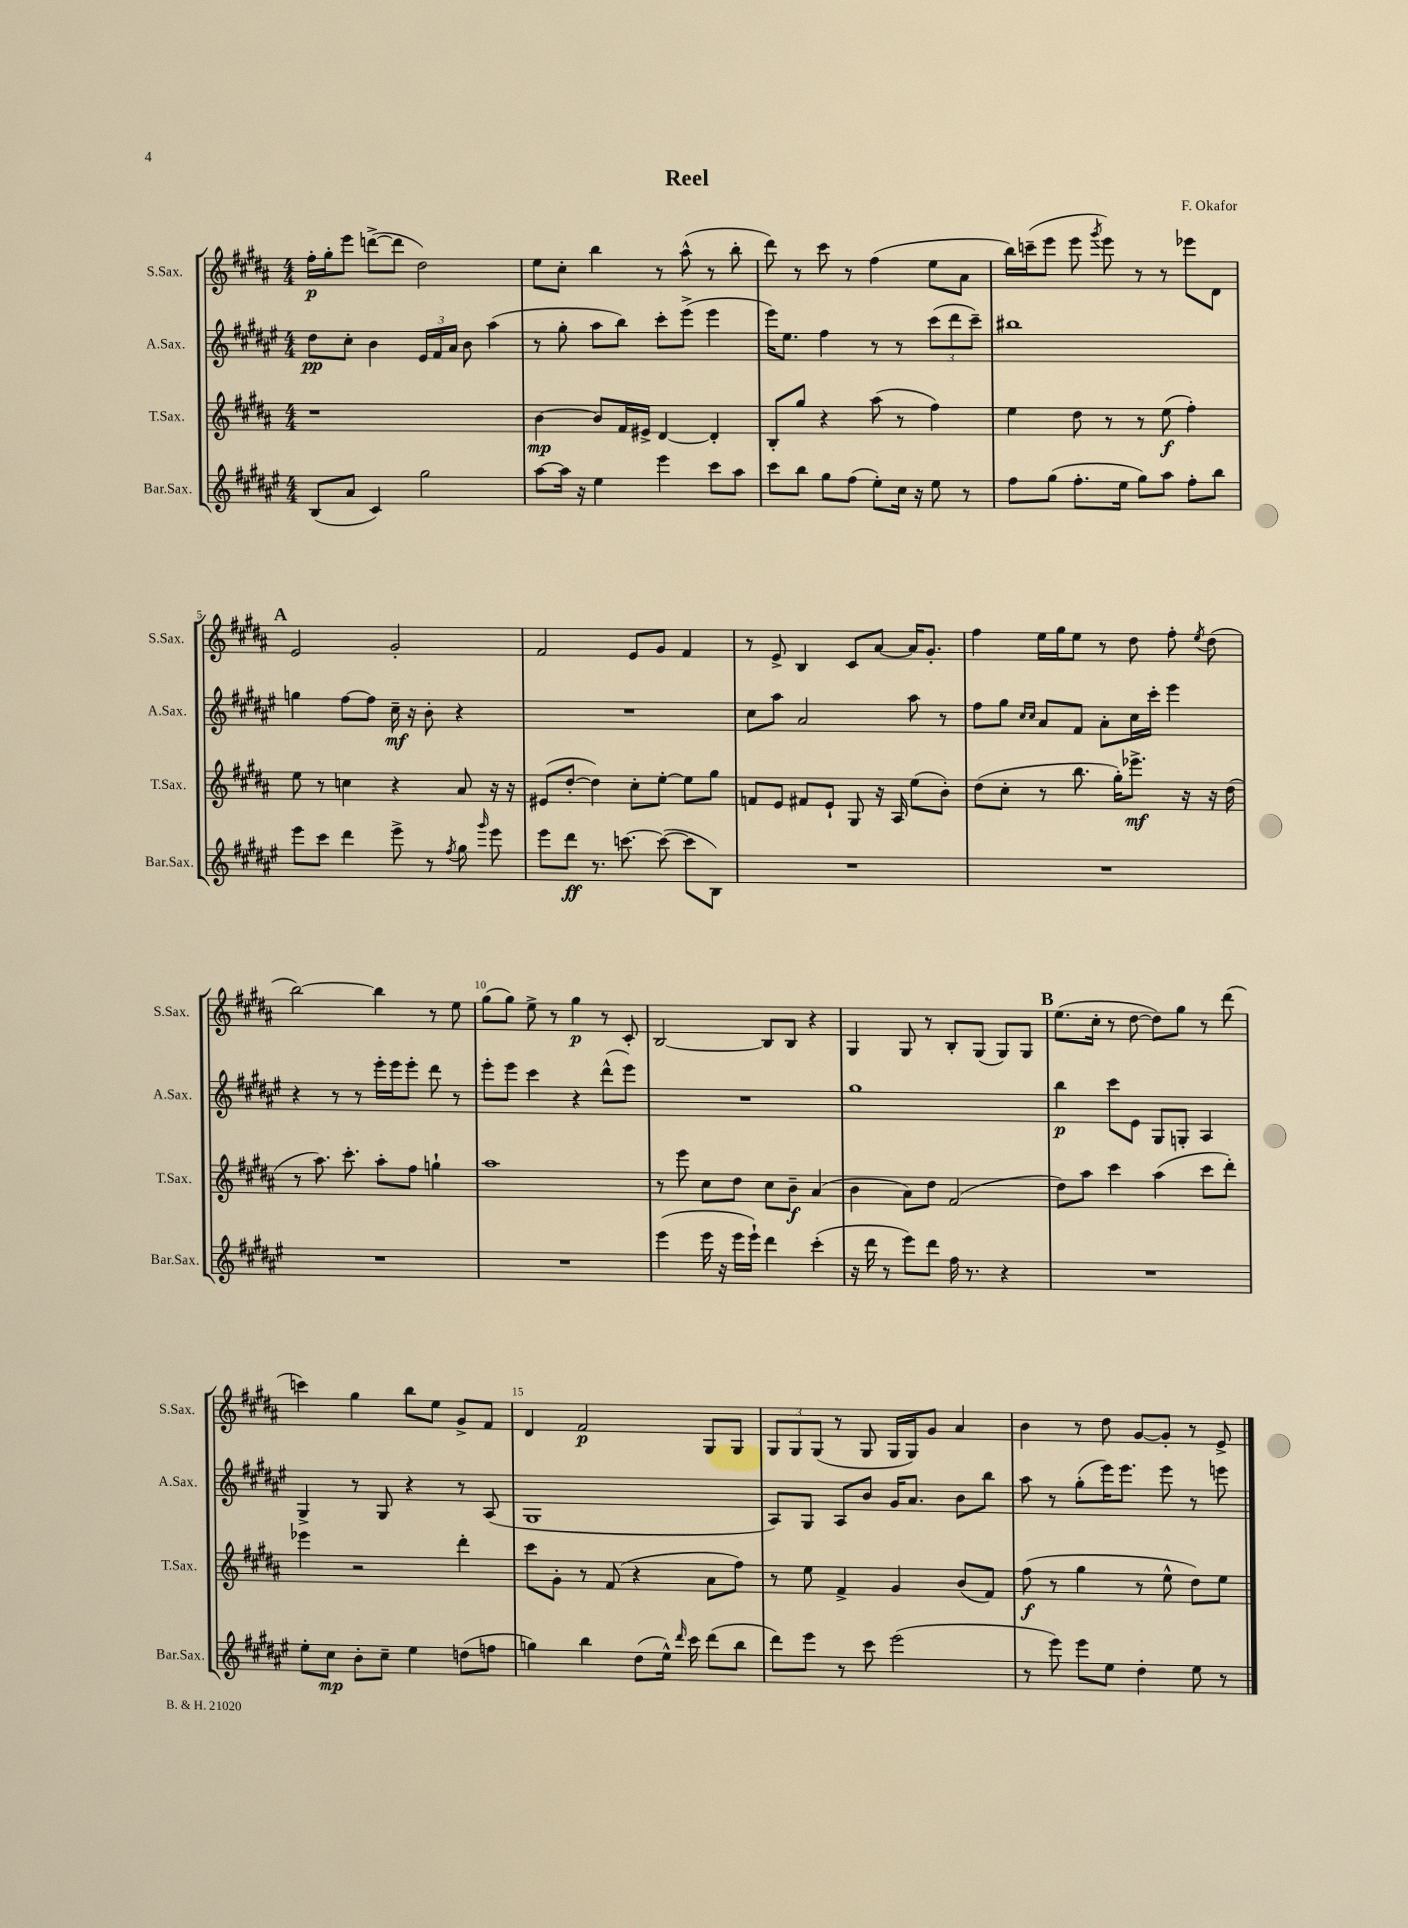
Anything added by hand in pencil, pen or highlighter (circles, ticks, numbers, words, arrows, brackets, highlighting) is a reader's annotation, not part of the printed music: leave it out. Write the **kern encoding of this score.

**kern	**kern	**kern	**kern
*staff4	*staff3	*staff2	*staff1
*clefG2	*clefG2	*clefG2	*clefG2
*k[f#c#g#d#a#e#]	*k[f#c#g#d#a#]	*k[f#c#g#d#a#e#]	*k[f#c#g#d#a#]
*M4/4	*M4/4	*M4/4	*M4/4
(8B/L	1r	8dd#\L	16ff#'\LL
.	.	.	16gg#'\J
8a#/J	.	8cc#'\J	8eee\J
4c#/)	.	4b\	([8ddd^\L
.	.	.	8ddd\]J
2gg#\	.	24e#/LL	2dd#\)
.	.	24f#/	.
.	.	24a#/JJ	.
.	.	8b\	.
.	.	(4aa#\	.
=	=	=	=
[8aa#\L	[4b\	8r	8ee\L
16aa#\]Jk	.	8gg#'\	8cc#'\J
16r	.	.	.
4ee#\	8b/]L	8aa#\L	4bb\
.	16f#/L	8bb\J)	.
.	16e#^/JJ	.	.
4eee#\	[4d#/	8ccc#'\L	8r
.	.	(8eee#^\J	(8aa#^^\
8ccc#\L	4d#'/]	4eee#\	8r
8aa#\J	.	.	8bb'\
=	=	=	=
8ccc#\L	8B'/L	16eee#\LK)	8ddd#\)
.	.	8.ee#\J	.
8bb\J	8gg#/J	.	8r
8gg#\L	4r	4ff#\	8ccc#\
(8ff#\J	.	.	8r
8ee#'\L)	(8aa#\	8r	(4ff#\
16cc#\Jk	8r	8r	.
16r	.	.	.
8ee#\	4ff#\)	(12ccc#\L	8ee\L
.	.	12ddd#\	.
8r	.	.	8a#\J
.	.	12ccc#~\J)	.
=	=	=	=
8ff#\L	4ee\	1bb#	16bb\LL)
.	.	.	(16ccc~\J
(8gg#\J	.	.	8eee\J
8.ff#'\L	8dd#\	.	8eee\
.	.	.	8qggg#/
.	8r	.	8eee\)
16ee#\Jk	.	.	.
8gg#\L)	8r	.	8r
8aa#\J	(8ee\	.	8r
8ff#'\L	4ff#'\)	.	8eee-\L
8bb\J	.	.	8d#\J
=	=	=	=
8eee#\L	8ee\	4gg\	2e/
8ccc#\J	8r	.	.
4ddd#\	4cc\	[8ff#\L	.
.	.	8ff#\]J	.
8eee#^\	4r	16cc#~\	2g#'/
.	.	16r	.
8r	.	8b'\	.
8qff#/	.	.	.
8gg#\	8a#/	4r	.
16qqggg#/	.	.	.
8eee#\	16r	.	.
.	16r	.	.
=	=	=	=
8eee#\L	(8e#/L	1r	2f#/
8ddd#\J	[8dd#'/J	.	.
8.r	4dd#\])	.	.
[8.ccc\	.	.	.
.	8cc#'\L	.	8e/L
(8ccc\_	[8ee'\J	.	8g#/J
8ccc\]L	8ee\]L	.	4f#/
8B\J)	8gg#\J	.	.
=	=	=	=
1r	8f/L	8cc#\L	8r
.	8e/J	8aa#\J	8e^/
.	8f#/L	2a#/	4B/
.	8e`/J	.	.
.	8G#/	.	8c#/L
.	16r	.	[8a#/J
.	16A#/	.	.
.	(8ee\L	8aa#\	16a#/]LK
.	.	.	8.g#'/J
.	8b'\J)	8r	.
=	=	=	=
1r	(8dd#\L	8ff#\L	4ff#\
.	8cc#'\J	8gg#\J	.
.	.	16qqcc#/LL	.
.	.	16qqcc#/JJ	.
.	8r	8a#/L	16ee\LL
.	.	.	16gg#\J
.	8.bb\	8f#/J	8ee\J
.	.	8a#'\L	8r
.	16gg#'\LK)	.	.
.	8.eee-^\J	16cc#\L	8dd#\
.	.	16ccc#'\JJ	.
.	.	4eee#\	8ff#'\
.	16r	.	.
.	.	.	8qee/
.	16r	.	(8dd#\
.	(16dd#\	.	.
=	=	=	=
1r	8r	4r	[2bb\)
.	8.aa#\)	.	.
.	.	8r	.
.	8.ccc#'\	.	.
.	.	8r	.
.	8aa#'\L	16eee#'\LL	4bb\]
.	.	16eee#\J	.
.	8ff#\J	8eee#'\J	.
.	4gg`\	8ddd#\	8r
.	.	8r	8ee\
=	=	=	=
1r	1aa#	8eee#'\L	(8gg#\L
.	.	8eee#\J	8gg#\J)
.	.	4ccc#\	8ee^\
.	.	.	8r
.	.	4r	4gg#\
.	.	(8ddd#^^\L	8r
.	.	8eee#\J)	8c#'/
=	=	=	=
(4eee#\	8r	1r	[2B/
.	8eee\	.	.
16eee#\	8cc#\L	.	.
16r	.	.	.
16eee#\LL	8dd#\J	.	.
16eee#`\JJ)	.	.	.
4ddd#\	8cc#\L	.	8B/]L
.	8b~\J	.	8B/J
(4ccc#'\	(4a#/	.	4r
=	=	=	=
16r	4b\	1gg#	4G#/
16ddd#\	.	.	.
8r	.	.	.
8eee#\L)	8a#\L)	.	8G#/
8ddd#\J	8dd#\J	.	8r
16ff#\	(2f#/	.	8B'/L
8.r	.	.	.
.	.	.	(8G#/J
4r	.	.	8G#/L)
.	.	.	8G#/J
=	=	=	=
1r	8dd#\L)	4bb\	(8.ee\L
.	8aa#\J	.	.
.	.	.	16cc#'\Jk
.	4ccc#\	8ccc#\L	8r
.	.	8e#\J	[8dd#\
.	(4aa#\	8G#/L	8dd#\]L)
.	.	8G'/J	8gg#\J
.	8ccc#\L	4A#/	8r
.	8ddd#'\J)	.	(8ddd#\
=	=	=	=
8ee#'\L	4eee-\	4G#^/	4ccc\)
8cc#\J	.	.	.
8b'\L	2r	8r	4gg#\
8cc#~\J	.	8G#/	.
4ee#\	.	4r	8bb\L
.	.	.	8ee\J
(8dd\L	4ddd#'\	8r	8g#^/L
8ff\J	.	(8A#/	8f#/J
=	=	=	=
4gg\)	8ccc#\L	1G#	4d#/
.	8g#'\J	.	.
4bb\	8r	.	2f#/
.	(8f#/	.	.
(8dd#\L	4r	.	.
16ee#^^\Jk)	.	.	.
16qqddd#/	.	.	.
16ccc#\	.	.	.
(8ddd#\L	8a#\L	.	8G#/L
8bb\J	8ff#\J)	.	8G#/J
=	=	=	=
8ddd#\L)	8r	8A#/L)	12G#/L
.	.	.	12G#/
8eee#\J	8ee\	8G#/J	.
.	.	.	(12G#/J
8r	4f#^/	8A#/L	8r
8ccc#\	.	8b/J	8G#/
(2eee#\	4g#/	16g#/LK	16G#/LL
.	.	8.a#/J	16G#/J)
.	.	.	8g#/J
.	(8b/L	8b\L	4a#/
.	8f#/J)	8bb\J	.
=	=	=	=
8r	(8ff#\	8aa#\	4b\
8eee#\)	8r	8r	.
8eee#\L	4gg#\	(8gg#'\L	8r
8ee#\J	.	16eee#\K)	8dd#\
.	.	8.eee#\J	.
4dd#'\	8r	.	[8g#/L
.	8ee^^\	8eee#\	8g#'/]J
8ee#\	8dd#\L)	8r	8r
8r	8ee\J	8eee\	8e^/
==	==	==	==
*-	*-	*-	*-
